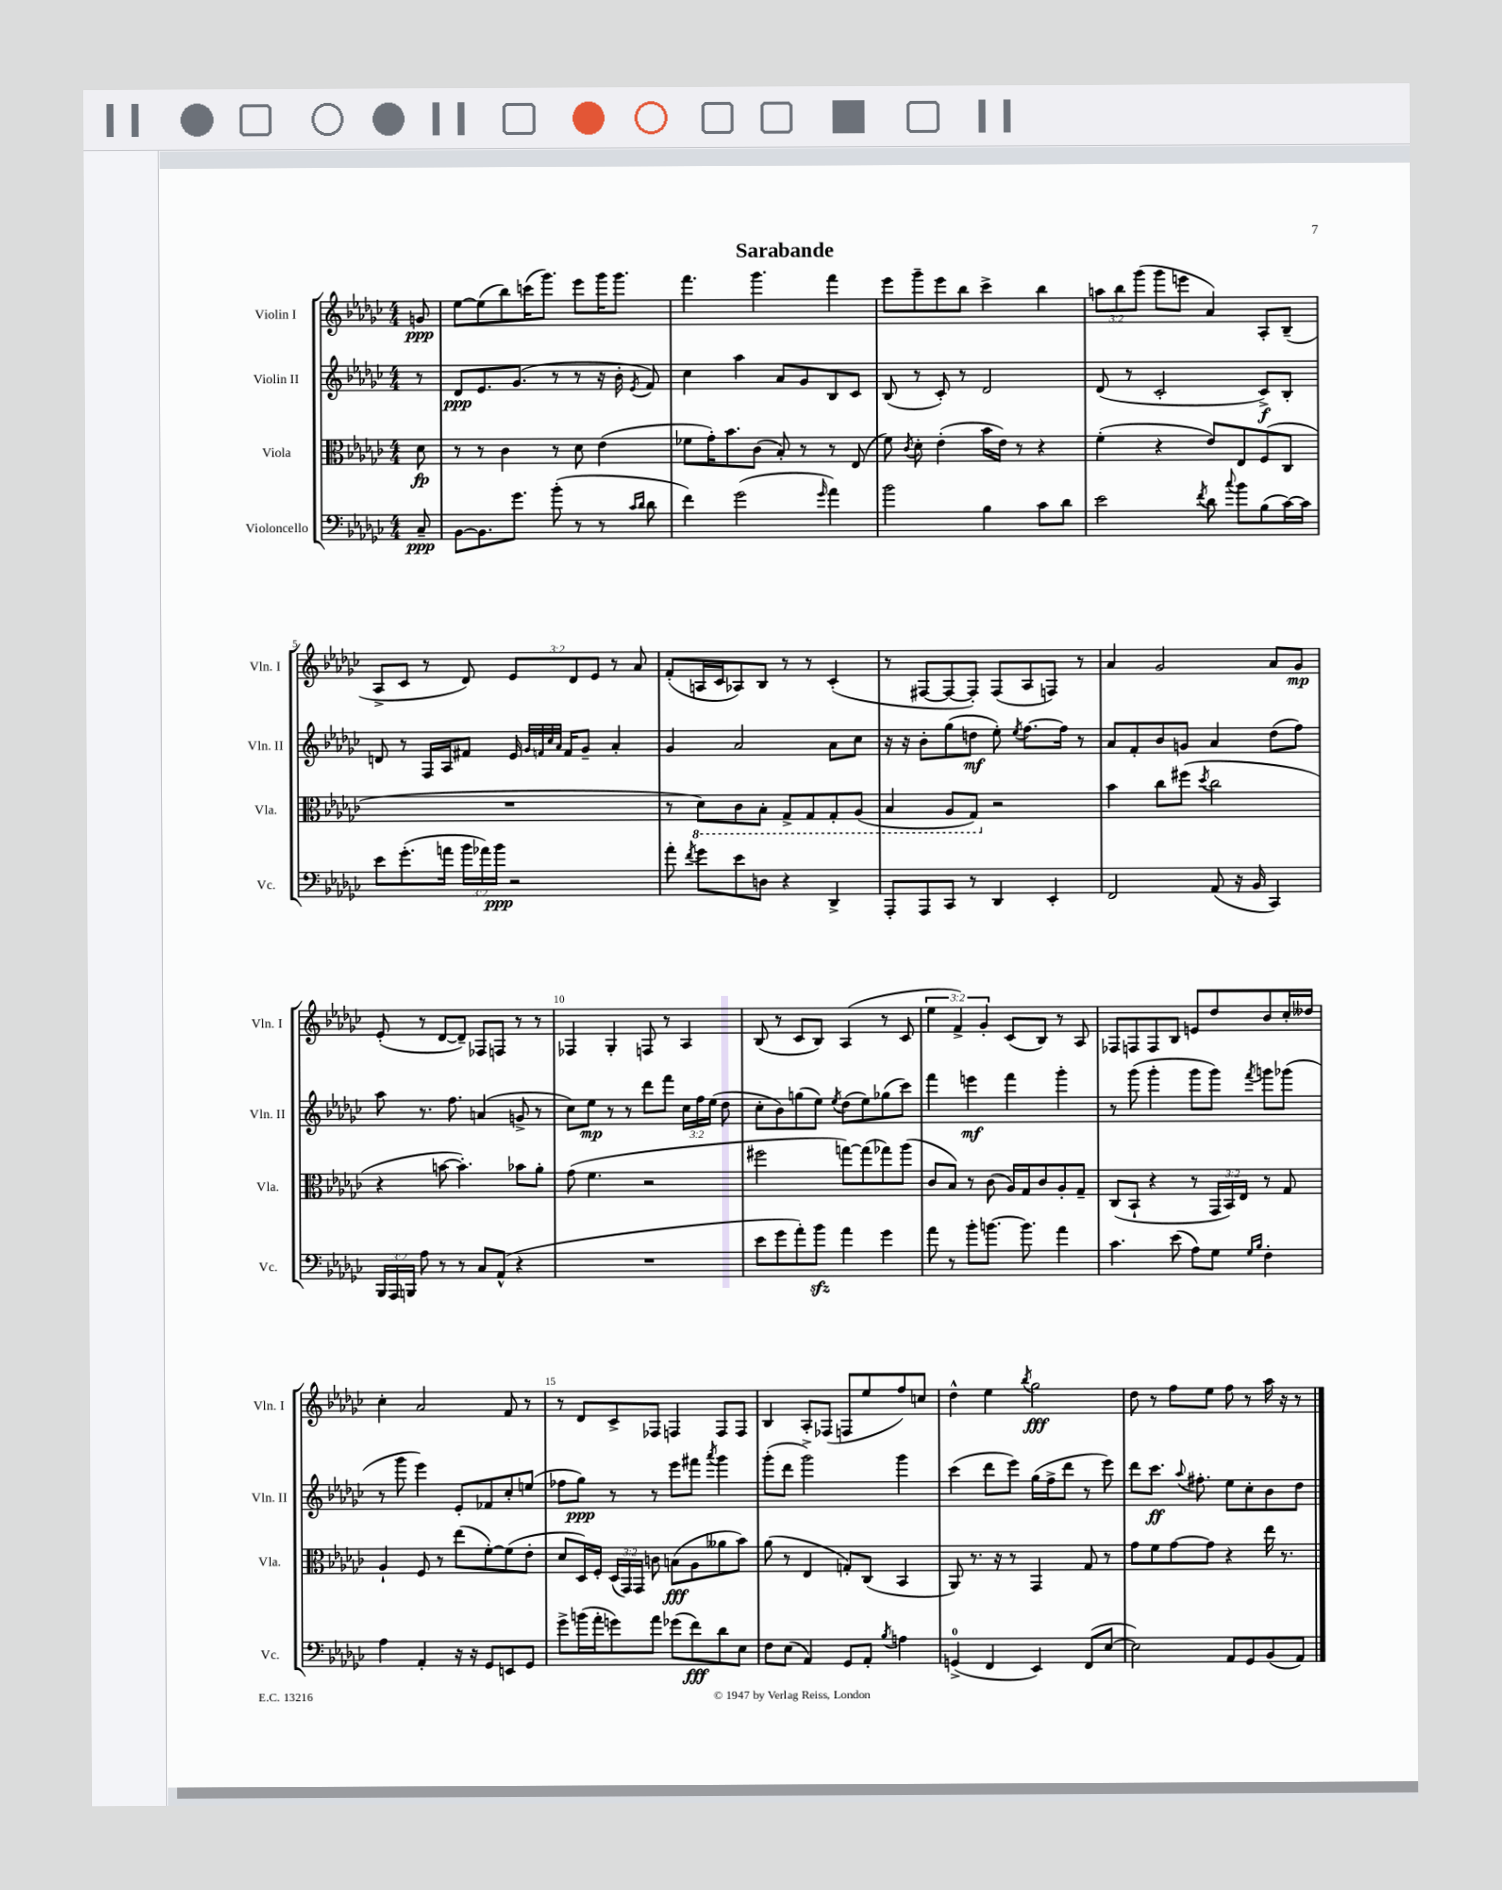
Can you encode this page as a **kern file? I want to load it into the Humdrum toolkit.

**kern	**kern	**kern	**kern
*staff4	*staff3	*staff2	*staff1
*clefF4	*clefC3	*clefG2	*clefG2
*k[b-e-a-d-g-c-]	*k[b-e-a-d-g-c-]	*k[b-e-a-d-g-c-]	*k[b-e-a-d-g-c-]
*M4/4	*M4/4	*M4/4	*M4/4
8C-~	8d-	8r	8g
=	=	=	=
[8BB-	8r	8d-	[8ee-
8.BB-]	8r	8.e-	(8ee-]
.	4c-	.	8bb-)
8.g-	.	(8.g-	.
.	.	.	(16ccc
.	.	.	8.ggg-)
(8b-'	8r	8r	.
8r	8d-	8r	8eee-
8r	(4e-	16r	16ggg-
.	.	16b-'	8.ggg-
16qqc-	.	.	.
16qqd-	.	8qe-	.
8d-	.	8f)	.
=	=	=	=
4f)	8f-	4cc-	4.fff
.	16g-')	.	.
.	8.b-	.	.
(2g-	.	4aa-	.
.	(8c-	.	4.ggg-
.	8B-')	8a-	.
.	8r	8g-	.
16qqg-	.	.	.
4a-)	8r	8B-	4fff
.	(8E-	8c-	.
=	=	=	=
2b-	8f)	(8B-	8eee-
.	8qc-	.	.
.	8d-'	8r	8ggg-~
.	(4e-'	8c-')	8eee-
.	.	8r	8bb-
4B-	16b-	2d-	4ccc-^
.	16e-)	.	.
.	8r	.	.
8c-	4r	.	4bb-
8d-	.	.	.
=	=	=	=
2e-	(4f'	(8d-	12aa
.	.	.	12bb-
.	.	8r	.
.	.	.	(12ggg-
.	4r	2c-'	8ggg-
.	.	.	8eee
8qf	.	.	.
8d-	8e-)	.	4a-)
8qqcc-	.	.	.
8b-	8E-	.	.
(8B-	(8F	8c-^)	8A-'
[16c-)	8C-	8B-'	(8B-~
16c-]	.	.	.
=	=	=	=
8e-	1r	8d	8A-^
(8.g-'	.	8r	8c-
.	.	16F	8r
16a	.	16A-	.
24b-	.	8f#	8d-)
24a-)	.	.	.
24b-	.	.	.
2r	.	16e-	12e-
.	.	32qqg-	.
.	.	32qqf	.
.	.	32qqcc-	.
.	.	32qqa-	.
.	.	16f	.
.	.	.	12d-
.	.	8g-~	.
.	.	.	12e-
.	.	4a-'	8r
.	.	.	8a-
=	=	=	=
8a-'	8r	4g-	(8f'
8qf	.	.	.
8g-	8D-)	.	16A
.	.	.	16c-
8e-	8C-	2a-	8A-)
8D	8BB-'	.	8B-
4r	8GG-^	.	8r
.	8GG-	.	8r
4DD-^	8GG-'	8a-	(4c-'
.	(8AA-	8cc-	.
=	=	=	=
8AAA-'	4BB-	16r	8r
.	.	16r	.
8AAA-	.	8b-'	[8F#
8CC-	8AA-	(8gg-	8F#_
8r	8GG-)	8dd	8F#'])
4DD-	2r	8ee-')	(8F#
.	.	8qee-	.
.	.	[8.ff	8A-
4EE-'	.	.	8F)
.	.	16ff]	.
.	.	8r	8r
=	=	=	=
2FF	4b-	8a-	4a-
.	.	8f'	.
.	8cc-	8b-	2g-
.	(8ff#	8g	.
.	8qdd-	.	.
(8AA-	2cc-	4a-	.
16r	.	.	.
16BB-	.	.	.
4CC-)	.	(8dd-	8a-
.	.	8ff)	8g-
=	=	=	=
24BBB-	4r	8aa-	(8e-'
24AAA-	.	.	.
24BBB	.	.	.
8A-	.	8.r	8r
8r	[8b	.	[8d-
.	.	8.ff	.
8r	4.b'])	.	8d-~])
8C-	.	(4a	8F-
(8AA-^^	.	.	8F
4r	8b-	8g^	8r
.	8a-'	8r	8r
=	=	=	=
1r	(8g-	8cc-)	4F-
.	4.f	8ee-	.
.	.	8r	4G-'
.	.	8r	.
.	2r	8ddd-	8F
.	.	8fff	8r
.	.	24cc-	4A-
.	.	24ff	.
.	.	(24ee-	.
.	.	8dd-	.
=	=	=	=
8e-	2ff#	8cc-'	(8B-
8g-	.	8b-)	8r
8a-')	.	(8gg	8c-
8b-	.	8ee-)	8B-)
.	.	8qee-	.
4a-	[8gg)	(8dd-	(4A-
.	(8gg]	8ee-)	.
4g-	8gg-)	(8gg-	8r
.	(8aa-	8ccc-)	8c-
=	=	=	=
8a-	8c-	4fff	6ee-
8r	8B-)	.	.
.	.	.	6f^)
8b-'	8r	4eee	.
.	.	.	6g-'
[8.b	(8c-	.	.
.	16A-)	4fff	(8c-
8.b]	16G-	.	.
.	8c-	.	8B-)
4a-	8A-'	4ggg-'	8r
.	8G-~	.	8A-
=	=	=	=
4.c-	(8C-	8r	8F-
.	8BB-`	(8ggg-	8F
.	4r	4ggg-'	8F
(8e-	.	.	8B-
8A-)	8r	8ggg-	8e
8G-	24GG-	8ggg-)	8dd-
.	24BB-)	.	.
.	24E-	.	.
16qqG-	.	.	.
16qqB-	.	8qfff	.
4F'	8r	8ggg	8b-
.	8G-	(8ggg-	16cc-'
.	.	.	16dd--
=	=	=	=
4A-	4A-`	8r	4cc-'
.	.	8ggg-	.
4AA-'	8F	4eee-)	2a-
.	8r	.	.
16r	(8ee-	8e-'	.
16r	.	.	.
8GG-	[8f')	8f-	.
8EE	(8f]	8cc-'	8f
8GG-	8e-'	(8ee	8r
=	=	=	=
8g-^	8d-	8ff-	8r
(16b	16D-)	8gg-)	8d-
16a-'	16F'	.	.
8g)	(24D-	8r	8c-^
.	24GG-)	.	.
.	24GG-	.	.
8a-	8c	8r	8F-
(8g-	(8B	8eee-	4F
8f)	8A-	8fff#	.
.	.	8qaaa-	.
8d-	8a--	4ggg-	8F
8E-	8b-)	.	8F
=	=	=	=
8F	(8a-	(8ggg-'	4B-
(8E-	8r	8ddd-	.
4AA-)	4E-	2ggg-^)	8A-'
.	.	.	(8F-
8GG-	8G')	.	8F
8AA-'	(8C-	.	8ee-
8qB-	.	.	.
4A	4BB-	4ggg-	8ff)
.	.	.	8cc
=	=	=	=
(4GG^	8AA-)	(4ccc-	4dd-^^
.	8.r	.	.
4FF	.	8ddd-	4ee-
.	16r	.	.
.	8r	8eee-)	.
.	.	.	8qbb-
4EE-)	4GG-	(16gg-	2gg-
.	.	16ff^	.
.	.	8ddd-	.
(8FF	8G-	8r	.
[8E-	8r	8eee-)	.
=	=	=	=
2E-])	8g-	8ddd-	8dd-
.	8f	8.ccc-	8r
.	[8g-	.	8ff
.	.	8qqaa-	.
.	.	8.ff#'	.
.	8g-]	.	8ee-
8AA-	4r	8ee-	8ff
8GG-	.	8cc-'	8r
(8BB-	16ee-	8b-	16aa-
.	8.r	.	16r
8AA-)	.	8dd-	8r
==	==	==	==
*-	*-	*-	*-
